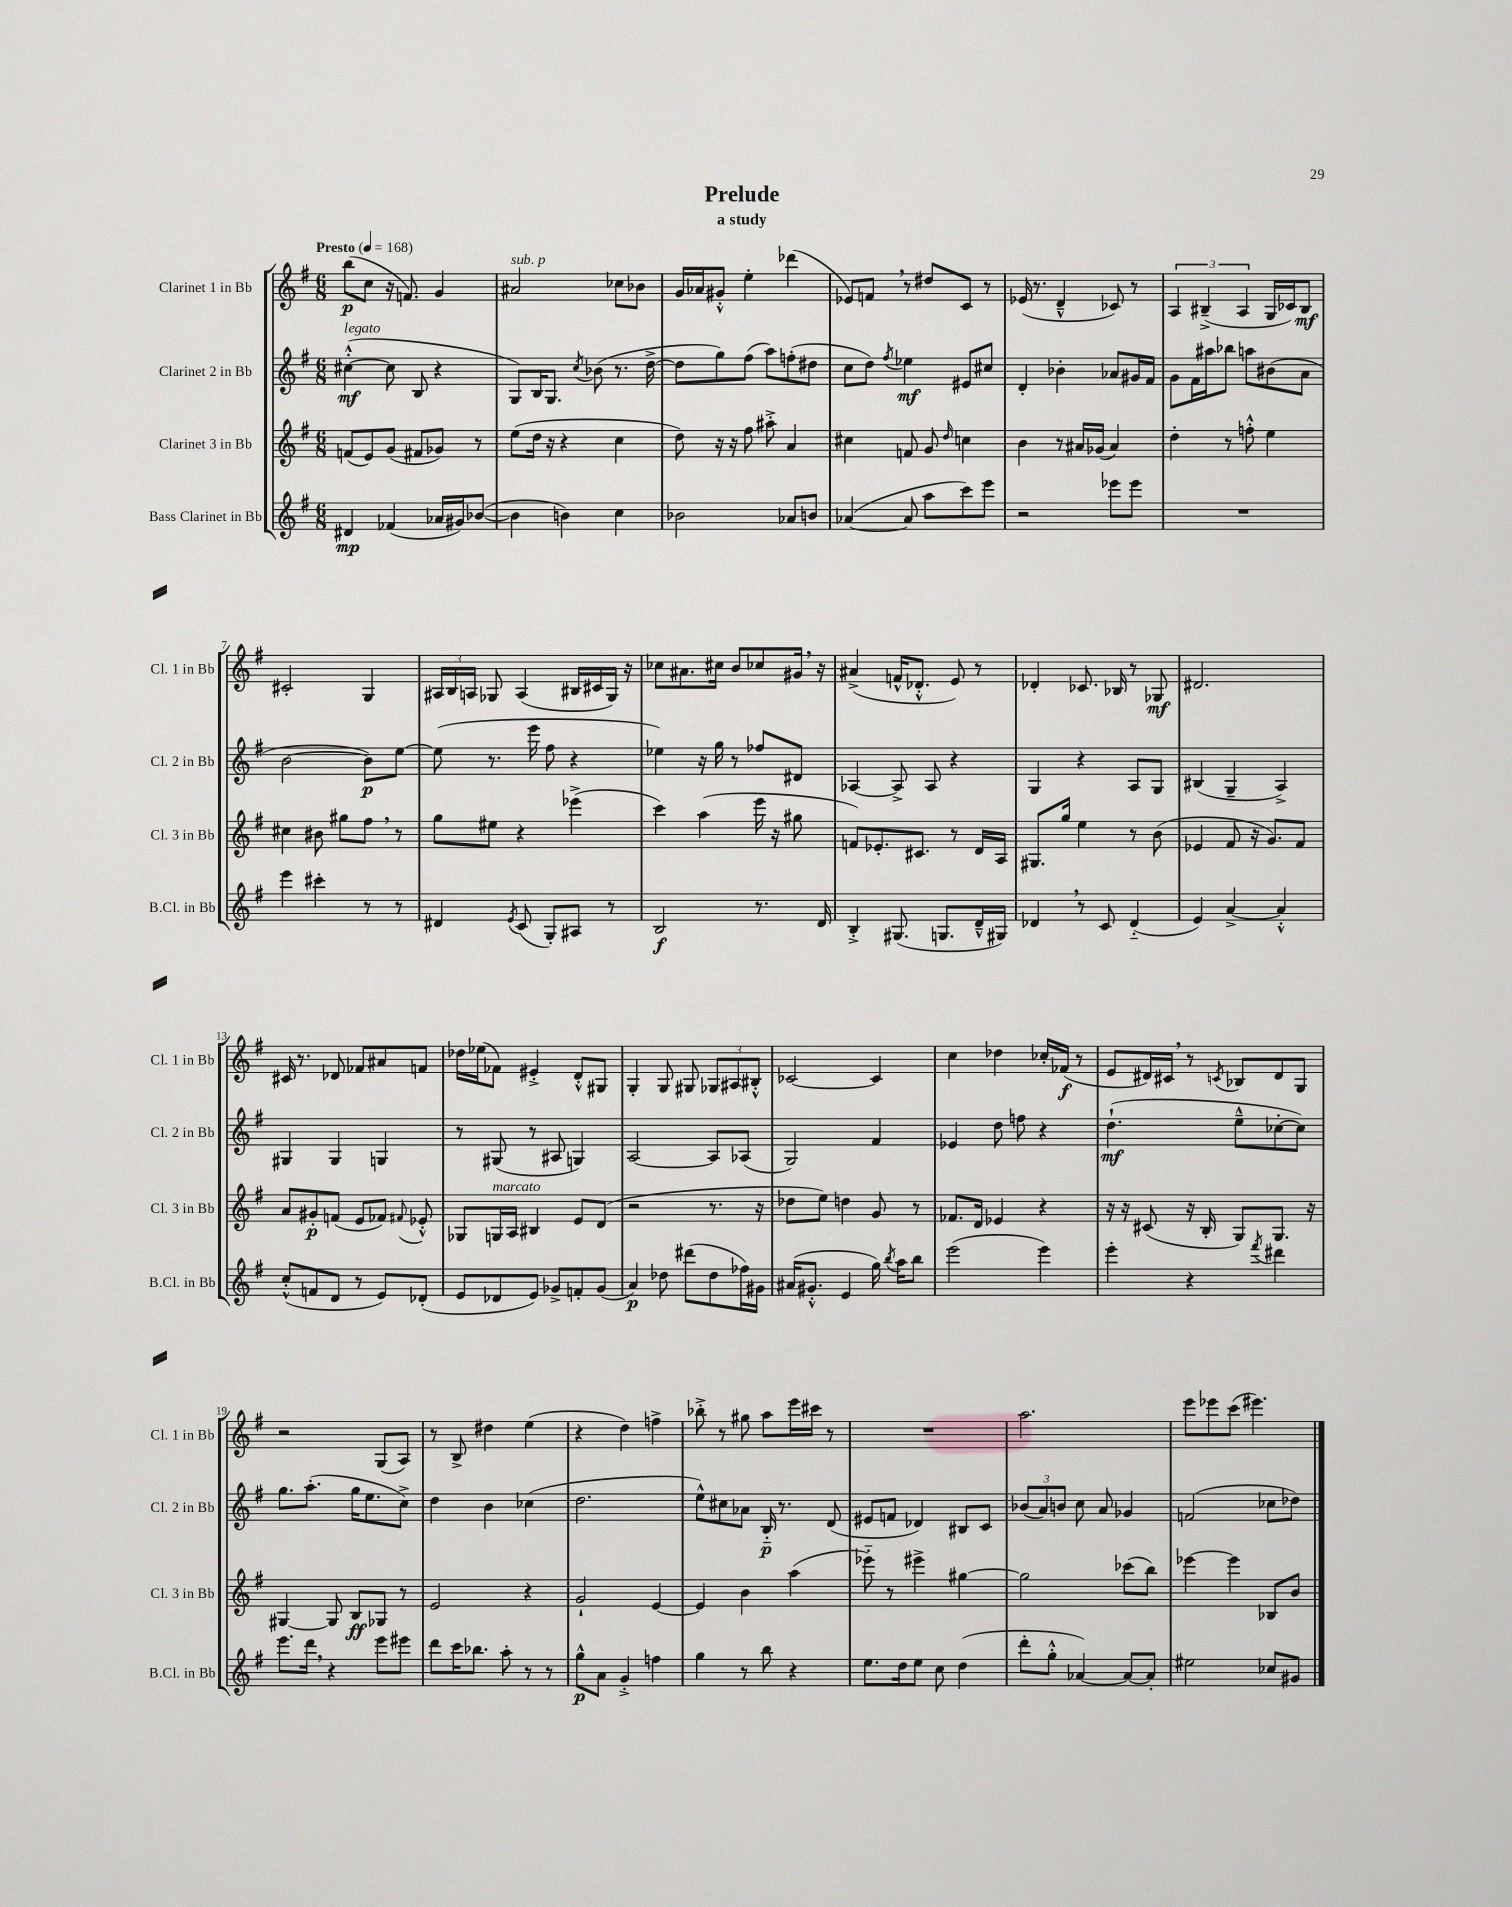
\header { title = "Prelude" subtitle = "a study" }
<<
\new StaffGroup <<
\new Staff = "s0" \with { instrumentName = "Clarinet 1 in Bb" shortInstrumentName = "Cl. 1 in Bb" } {
    \clef treble \key g \major \numericTimeSignature \time 6/8 \tempo "Presto" 4 = 168
    \autoBeamOff b''8[\p( c''8] r16 f'8.) g'4 |
    ais'2^\markup { \italic "sub. p" } ces''8[ bes'8] |
    g'16[ aes'16 gis'8]-.-^ e''4-. des'''4( |
    ees'8[) f'8] \breathe r8 dis''8[ c'8] r8 |
    ees'16( r8. d'4---^ ces'8) r8 |
    \tuplet 3/2 { a4 bis4--->( a4 } g16[ ces'16) bis8]\mf |
    cis'2-. g4 |
    \tuplet 3/2 { ais16[ b16 a16] } ges8 a4( bis16[ cis'16 ges16]) r16 |
    ces''8[ ais'8. cis''16] b'8[ ces''8 gis'16] \breathe r16 |
    ais'4->( f'16[-^ des'8.]-.-^ e'8) r8 |
    des'4-. ces'8. bes16 r8 ges8\mf |
    dis'2. |
    cis'16 r8. des'8 fes'8[ ais'8 f'8] |
    des''16[ ees''16( fes'8]) eis'4-.-> d'8[-.-^ gis8] |
    g4-. g8 gis8 \tuplet 3/2 { ges8[ ais8 bis8]-.-^ } |
    ces'2~ ces'4 |
    c''4 des''4 ces''16[-. fes'16]\f( r8 |
    e'8[ dis'16) cis'16] \breathe r8 \acciaccatura { c'8 } bes8[ dis'8 g8] |
    r2 g8[( a8]) |
    r8 b8-> dis''4 e''4( |
    r4 d''4) f''4-> |
    bes''8-.-> r8 gis''8 a''8[ e'''16 cis'''16] r8 |
    R2. |
    a''2. |
    e'''8[ ees'''8 c'''8]( eis'''4.) \bar "|." |
}
\new Staff = "s1" \with { instrumentName = "Clarinet 2 in Bb" shortInstrumentName = "Cl. 2 in Bb" } {
    \clef treble \key g \major \numericTimeSignature \time 6/8
    \autoBeamOff cis''4~-.-^\mf^\markup { \italic "legato" }( cis''8 b8 r4 |
    g8[) b16 g8.] \acciaccatura { c''8 } bes'8( r8. d''16~-> |
    d''8[ g''8) fis''8]( a''8[) f''8-.( dis''8] |
    c''8[ d''8]) \acciaccatura { fis''8 } ees''4\mf eis'8[ cis''8] |
    d'4-. bes'4-. aes'8[ gis'16 fis'16] |
    g'8[ fis'16 ais''16 bes''8] a''8[ bis'8( a'8] |
    b'2~ b'8[\p) e''8]~ |
    e''8( r8. e'''16 fis''8 r4 |
    ees''4) r16 g''16 r8 fes''8[ dis'8] |
    aes4~ aes8-> aes8 r4 |
    g4 r4 a8[ g8] |
    bis4( g4-- a4->) |
    gis4 gis4 g4 |
    r8 gis8( r8 ais8 g4) |
    a2~ a8[ aes8]( |
    g2) fis'4 |
    ees'4 d''8 f''8 r4 |
    d''4.-!\mf( e''8[---^ ces''8~-. ces''8]) |
    g''8.[ a''8.]-.( g''16[ e''8. c''8]->) |
    d''4 b'4 ces''4( |
    d''2. |
    e''8[-^) cis''8 aes'8] b16-_\p r8. d'8( |
    eis'8[ f'8] des'4) bis8[ c'8] |
    \tuplet 3/2 { bes'8[( a'8) b'8] } c''8 a'8 ges'4 |
    f'2( ces''8[ des''8]) \bar "|." |
}
\new Staff = "s2" \with { instrumentName = "Clarinet 3 in Bb" shortInstrumentName = "Cl. 3 in Bb" } {
    \clef treble \key g \major \numericTimeSignature \time 6/8
    \autoBeamOff f'8[( e'8) g'8]( fis'8[ ges'8]) r8 |
    e''8[( d''16] r16 r4 c''4 |
    d''8) r16 r16 fis''8 ais''8-.-> a'4 |
    cis''4 f'8 g'8 \grace { d''16 } c''4 |
    b'4 r8 ais'16[ ges'16]( ais'4) |
    d''4-. r8 f''8-.-^ e''4 |
    cis''4 bis'8 gis''8[ fis''8] \breathe r8 |
    g''8[ eis''8] r4 ees'''4->( |
    c'''4) a''4( e'''16 r16 gis''8 |
    f'8[) ees'8.-. cis'8.] r8 d'16[ a16] |
    gis8.[ g''16] e''4 r8 b'8( |
    ees'4 fis'8 r16 g'8.[) fis'8] |
    a'8[ gis'8-.\p f'8]( e'8[ fes'8]) \appoggiatura { fis'8 } ees'8-.-^ |
    ges8[ g16^\markup { \italic "marcato" } a16] bis4 e'8[ d'8]( |
    r2 r8. r16 |
    des''8[ e''8]) d''4 g'8 r8 |
    fes'8.[ d'16] ees'4 r4 |
    r16 r16 cis'8( r16 b16-. g8[) g8.] r16 |
    gis4~ gis8 b8[\ff ges8] r8 |
    e'2 r4 |
    g'2-! e'4~ |
    e'4 b'4 a''4( |
    ees'''8-_) r8 eis'''4-> gis''4~ |
    gis''2 ces'''8[( b''8]) |
    ees'''4~ ees'''4 bes8[ b'8] \bar "|." |
}
\new Staff = "s3" \with { instrumentName = "Bass Clarinet in Bb" shortInstrumentName = "B.Cl. in Bb" } {
    \clef treble \key g \major \numericTimeSignature \time 6/8
    \autoBeamOff dis'4\mp fes'4( aes'16[ gis'16) bes'8]~( |
    bes'4 b'4) c''4 |
    bes'2 aes'8[ b'8] |
    aes'4~( aes'8 a''8[ c'''8) e'''8] |
    r2 ees'''8[ ees'''8] |
    R2. |
    e'''4 cis'''4-. r8 r8 |
    dis'4 \acciaccatura { e'8 } c'8( g8[-.) ais8] r8 |
    b2\f r8. d'16 |
    b4-.-> gis8.( g8.[ d'16---^ gis16]) |
    des'4 \breathe r8 c'8 des'4-_( |
    e'4) a'4~-> a'4-.-^ |
    c''8[-.-^( f'8 d'8] r8 e'8[) des'8]-.( |
    e'8[ des'8 e'8]) ges'8[-> f'8-. ges'8]( |
    a'4\p) des''8 dis'''8[( des''8 fes''16) gis'16] |
    ais'16[( gis'8.]-.-^ e'4 g''16) \acciaccatura { b''8 } a''16[ b''8] |
    e'''2( e'''4) |
    e'''4-. r4 \acciaccatura { fis'''8 } dis'''4 |
    e'''8.[ d'''16] \breathe r4 e'''8[ eis'''8] |
    d'''8[ c'''16 bes''8.] a''8-. r8 r8 |
    g''8[-^\p a'8] g'4-.-> f''4 |
    g''4 r8 b''8 r4 |
    e''8.[ d''16 e''8] c''8 d''4( |
    d'''8[-. g''8]-.-^ aes'4~) aes'8[~ aes'8]-. |
    eis''2 ces''8[ gis'8] \bar "|." |
}
>>
>>
